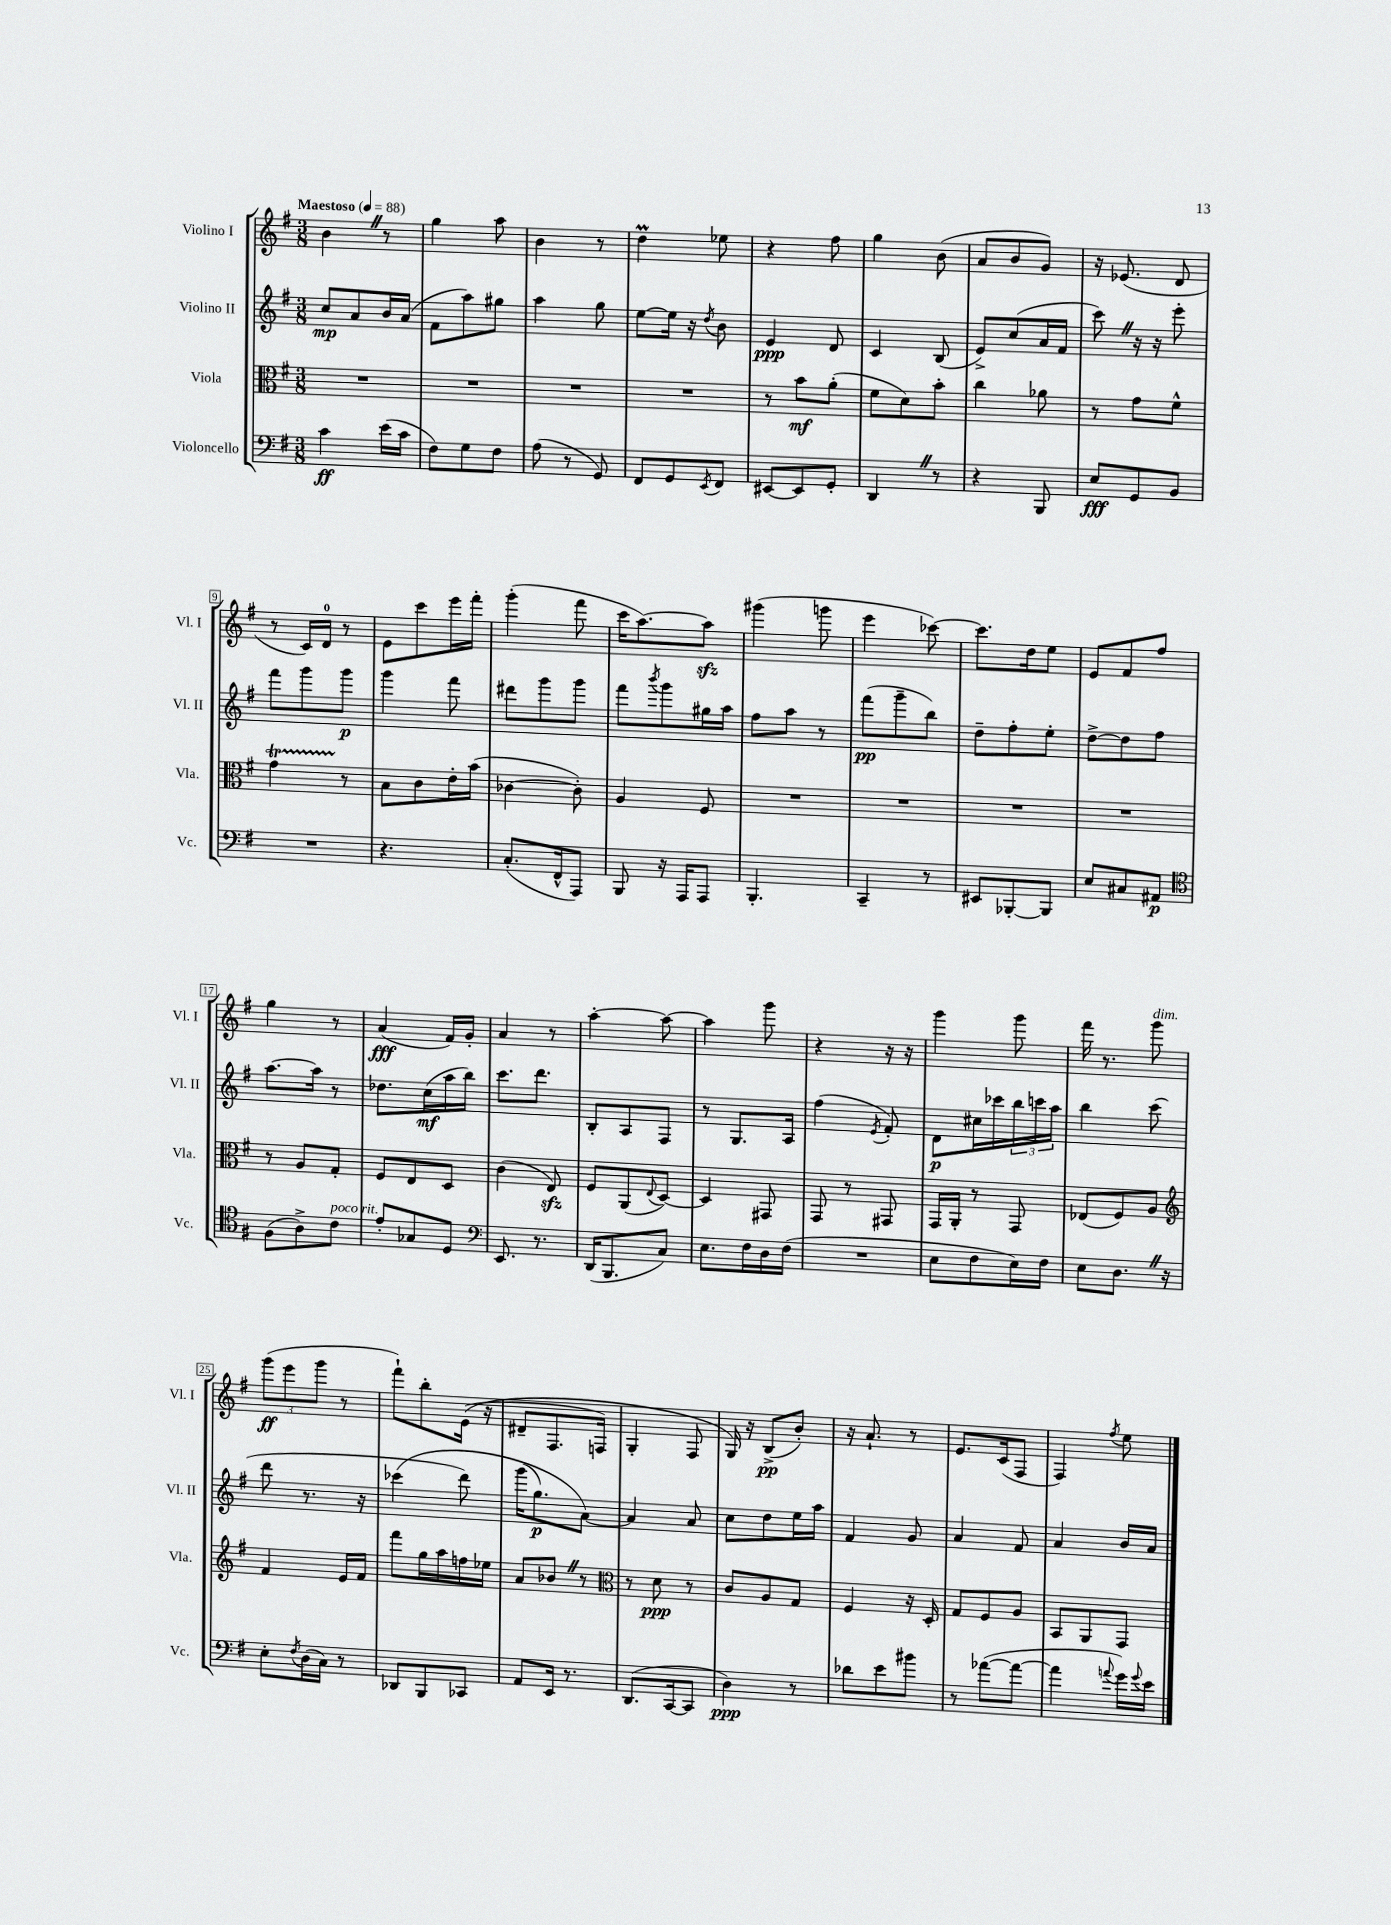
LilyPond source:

<<
\new StaffGroup <<
\new Staff = "s0" \with { instrumentName = "Violino I" shortInstrumentName = "Vl. I" } {
    \clef treble \key g \major \numericTimeSignature \time 3/8 \tempo "Maestoso" 4 = 88
    b'4 \once \override BreathingSign.text = \markup { \musicglyph "scripts.caesura.straight" } \breathe r8 |
    g''4 a''8 |
    b'4 r8 |
    d''4\prall ees''8 |
    r4 fis''8 |
    g''4 b'8( |
    a'8 b'8 g'8) |
    r16 ees'8.( d'8 |
    r8 c'16) d'16-0 r8 |
    e'8 c'''8 e'''16 fis'''16-. |
    g'''4-.( fis'''8 |
    c'''16 a''8.~) a''8\sfz |
    gis'''4( g'''8 |
    e'''4 ces'''8~) |
    ces'''8. d''16 e''8 |
    e'8 fis'8 fis''8 |
    g''4 r8 |
    a'4\fff( fis'16) g'16-. |
    a'4 r8 |
    a''4~-. a''8~ |
    a''4 g'''8 |
    r4 r16 r16 |
    g'''4 g'''8 |
    fis'''16 r8. g'''8^\markup { \italic "dim." } |
    \tuplet 3/2 { g'''8\ff( e'''8 g'''8 } r8 |
    fis'''8-!) b''8-. e'16(\( r16 |
    dis'8-- fis8. f16) |
    g4-. fis8 |
    g16\) r16 b8->\pp( b'8-.) |
    r16 a'8.-! r8 |
    e'8. c'16( fis8 |
    fis4) \acciaccatura { fis''8 } e''8 \bar "|." |
}
\new Staff = "s1" \with { instrumentName = "Violino II" shortInstrumentName = "Vl. II" } {
    \clef treble \key g \major \numericTimeSignature \time 3/8
    c''8\mp a'8 b'16 a'16( |
    fis'8 a''8) gis''8 |
    a''4 g''8 |
    e''8~ e''16 r16 \acciaccatura { d''8 } b'8 |
    e'4\ppp d'8 |
    c'4 b8( |
    e'8->) c''8( a'16 fis'16 |
    c'''8) \once \override BreathingSign.text = \markup { \musicglyph "scripts.caesura.straight" } \breathe r16 r16 e'''8-. |
    fis'''8 g'''8 g'''8\p |
    g'''4 fis'''8 |
    dis'''8 g'''8 g'''8 |
    fis'''8 \acciaccatura { b'''8 } g'''8 gis''16 a''16 |
    fis''8 a''8 r8 |
    fis'''8\pp( g'''8-- b''8) |
    d''8-- fis''8-. e''8-. |
    d''8~-> d''8 fis''8 |
    a''8.~ a''16 r8 |
    des''8. c''16\mf( a''16 b''16) |
    c'''8. d'''8. |
    b8-. a8 fis8 |
    r8 g8. a16 |
    fis''4( \acciaccatura { e'8 } fis'8-.) |
    d'8\p cis''16 ces'''16 \tuplet 3/2 { b''16 c'''16 a''16 } |
    b''4 c'''8( |
    d'''8 r8. r16 |
    ces'''4\( d'''8) |
    g'''16( g''8.\p) a'8~\) |
    a'4 a'8 |
    c''8 d''8 e''16 a''16 |
    fis'4 g'8 |
    a'4 fis'8 |
    a'4 b'16 a'16 \bar "|." |
}
\new Staff = "s2" \with { instrumentName = "Viola" shortInstrumentName = "Vla." } {
    \clef alto \key g \major \numericTimeSignature \time 3/8
    R4. |
    R4. |
    R4. |
    R4. |
    r8 b'8\mf a'8-.( |
    fis'8 d'8) b'8-. |
    c''4 aes'8 |
    r8 g'8 fis'8-^ |
    g'4\startTrillSpan r8\stopTrillSpan |
    b8 c'8 e'16-. b'16( |
    ces'4~ ces'8-.) |
    a4 fis8 |
    R4. |
    R4. |
    R4. |
    R4. |
    r8 a8 g8-. |
    fis8 e8 d8 |
    c'4( e8\sfz) |
    fis8 a,8( \appoggiatura { e8 } d8~) |
    d4 gis,8 |
    g,8 r8 gis,8 |
    g,16 a,16-. r8 g,8 |
    ees8( fis8) a8 |
    \clef treble fis'4 e'16 fis'16 |
    fis'''8 g''16 a''16 f''16 ees''16 |
    a'8 bes'8 \once \override BreathingSign.text = \markup { \musicglyph "scripts.caesura.straight" } \breathe r8 |
    \clef alto r8 d'8\ppp r8 |
    c'8 a8 g8 |
    fis4 r16 d16-. |
    g8 fis8 a8 |
    b,8 a,8 g,8 \bar "|." |
}
\new Staff = "s3" \with { instrumentName = "Violoncello" shortInstrumentName = "Vc." } {
    \clef bass \key g \major \numericTimeSignature \time 3/8
    c'4\ff e'16( c'16 |
    fis8) g8 fis8 |
    a8( r8 g,8) |
    fis,8 g,8 \acciaccatura { e,8 } fis,8 |
    eis,8~ eis,8 g,8-. |
    d,4 \once \override BreathingSign.text = \markup { \musicglyph "scripts.caesura.straight" } \breathe r8 |
    r4 b,,8 |
    e8\fff g,8 b,8 |
    R4. |
    r4. |
    c8.-.( fis,16-^ a,,8) |
    b,,8 r16 a,,16 a,,8 |
    b,,4.-. |
    c,4-- r8 |
    eis,8 bes,,8~-. bes,,8 |
    e8 cis8 ais,8\p |
    \clef tenor fis8( a8->) c'8^\markup { \italic "poco rit." } |
    e'8-. ges8 d8 |
    \clef bass e,8. r8. |
    d,16( b,,8. c8) |
    e8. fis16 d16 fis16( |
    R4. |
    e8 fis8 e16) fis16 |
    e8 d8. \once \override BreathingSign.text = \markup { \musicglyph "scripts.caesura.straight" } \breathe r16 |
    e8-. \acciaccatura { fis8 } d16( c16) r8 |
    des,8 b,,8 ces,8 |
    a,8 e,16 r8. |
    d,8.( c,16~ c,8 |
    d4\ppp) r8 |
    des'8 e'8 bis'8 |
    r8 aes'8~( aes'8~ |
    aes'4 \appoggiatura { a'8 } g'16) \appoggiatura { g'8 } e'16 \bar "|." |
}
>>
>>
\layout { \context { \Score \override BarNumber.stencil = #(make-stencil-boxer 0.1 0.3 ly:text-interface::print) } }
